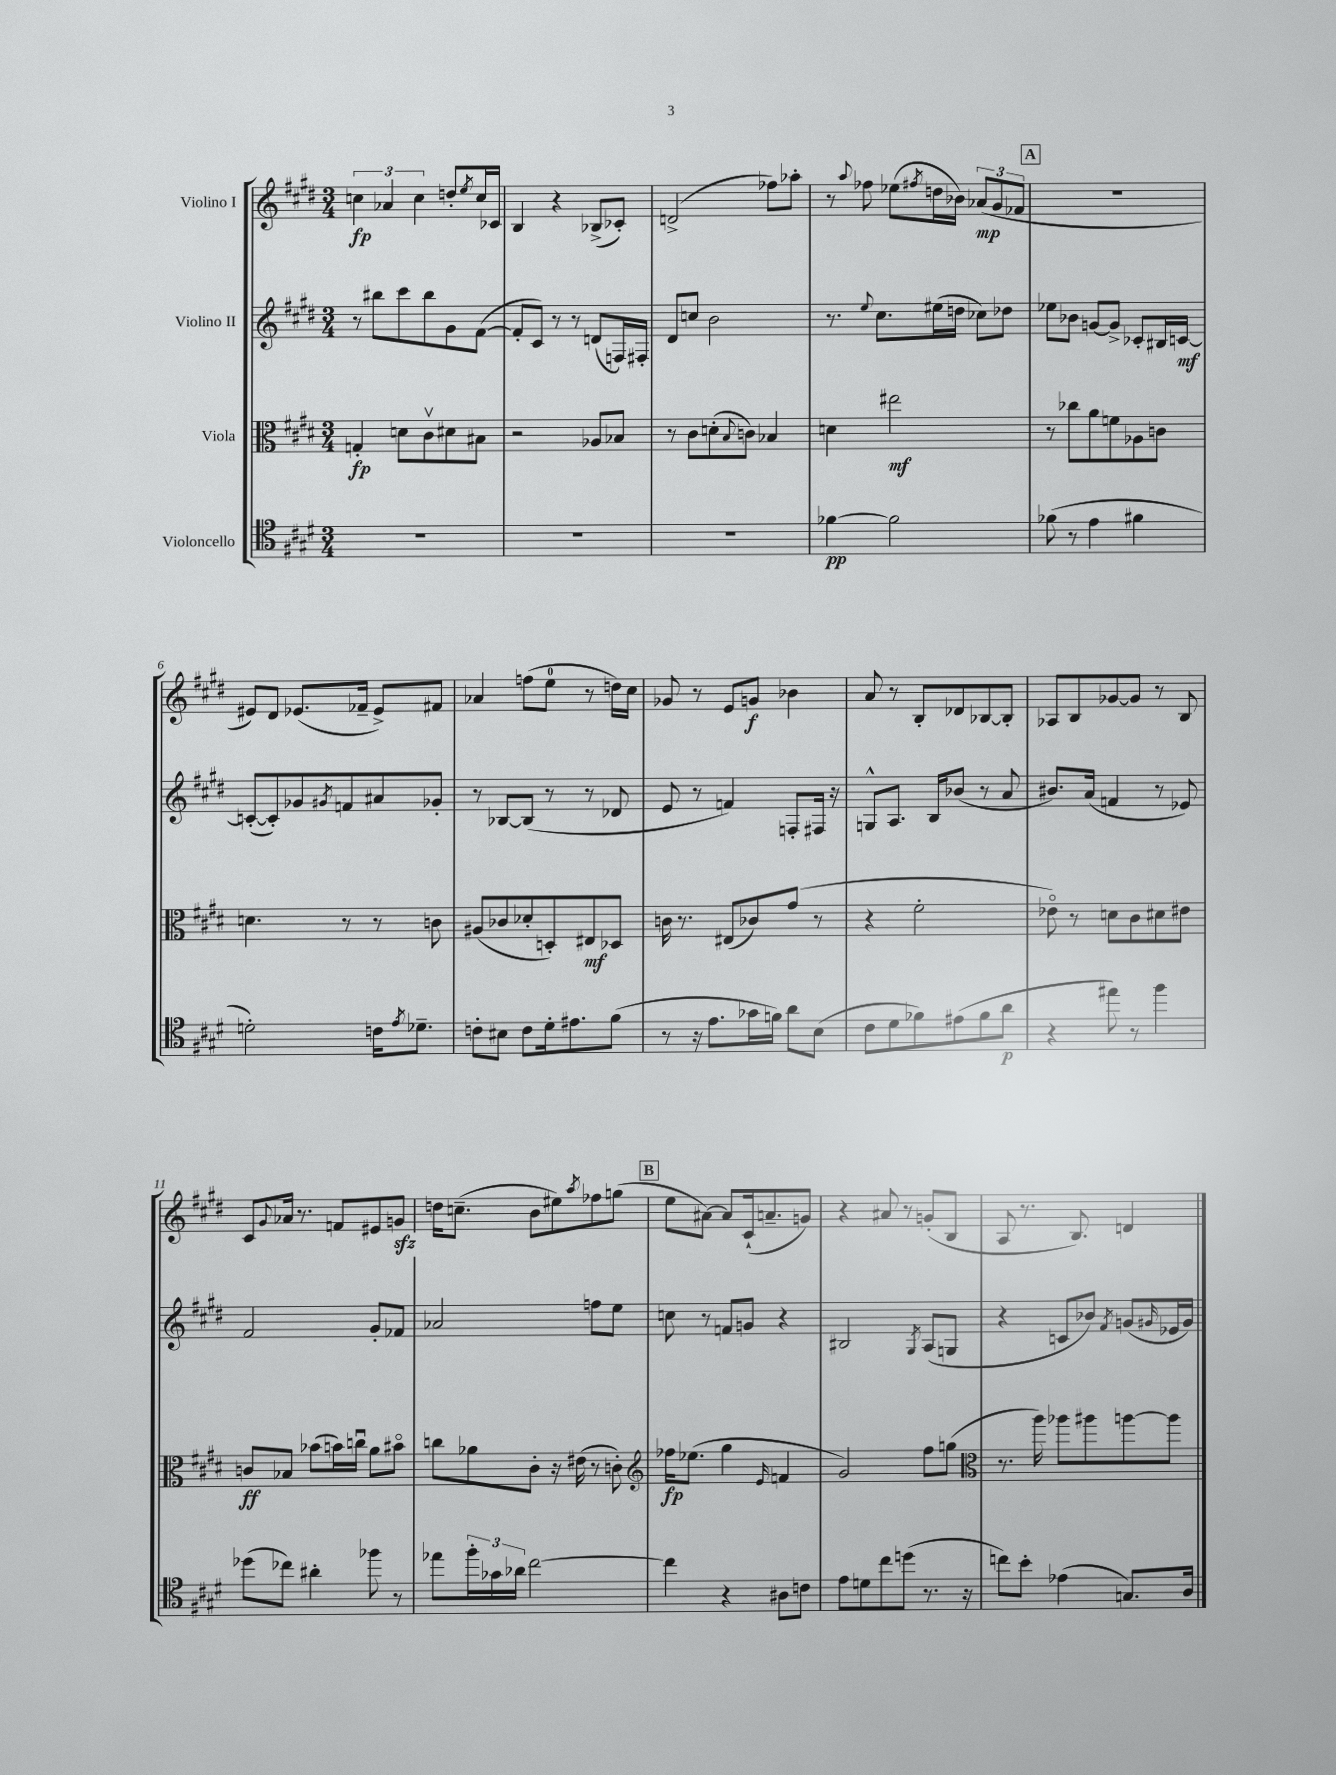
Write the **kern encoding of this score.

**kern	**dynam	**kern	**dynam	**kern	**dynam	**kern	**dynam
*part4	*part4	*part3	*part3	*part2	*part2	*part1	*part1
*staff4	*staff4	*staff3	*staff3	*staff2	*staff2	*staff1	*staff1
*I"Violoncello	*	*I"Viola	*	*I"Violino II	*	*I"Violino I	*
*clefC4	*	*clefC3	*	*clefG2	*	*clefG2	*
*k[f#c#g#d#]	*	*k[f#c#g#d#]	*	*k[f#c#g#d#]	*	*k[f#c#g#d#]	*
*M3/4	*	*M3/4	*	*M3/4	*	*M3/4	*
=1	=1	=1	=1	=1	=1	=1	=1
2.r	.	4Gn'/	fp	8r	.	6ccn\	fp
.	.	.	.	8bb#X\L	.	.	.
.	.	.	.	.	.	6a-X/	.
.	.	8dn\L	.	8ccc#\	.	.	.
.	.	.	.	.	.	6cc\	.
.	.	8c#v\	.	8bb#\	.	.	.
.	.	8d#X\	.	8g#\	.	8ddn'/L	.
.	.	.	.	.	.	8qee/	.
.	.	8B#X\J	.	([8f#\J	.	16cc/L	.
.	.	.	.	.	.	16c-X/JJ	.
=2	=2	=2	=2	=2	=2	=2	=2
2.r	.	2r	.	8f#'/L]	.	4B/	.
.	.	.	.	8c#/J)	.	.	.
.	.	.	.	8r	.	4r	.
.	.	.	.	8r	.	.	.
.	.	8A-X/L	.	(8dn/L	.	(8B-X^/L	.
.	.	8B-X/J	.	16Fn/L)	.	8c-X'/J)	.
.	.	.	.	16F#X'/JJ	.	.	.
=3	=3	=3	=3	=3	=3	=3	=3
2.r	.	8r	.	8d#/L	.	(2dn^/	.
.	.	8c#\L	.	8ccn/J	.	.	.
.	.	(8dn'\	.	2b\	.	.	.
.	.	8qqB/	.	.	.	.	.
.	.	8cn\J)	.	.	.	.	.
.	.	4B-X/	.	.	.	8ff-X\L)	.
.	.	.	.	.	.	8aa-X'\J	.
=4	=4	=4	=4	=4	=4	=4	=4
[4f-X\	pp	4dn\	.	8.r	.	8r	.
.	.	.	.	.	.	8qqaa/	.
.	.	.	.	.	.	8ff-X\	.
.	.	.	.	8qqee/	.	.	.
.	.	.	.	8.cc#\L	.	.	.
2f-\]	.	2ee#X\	mf	.	.	(8ee-X\L	.
.	.	.	.	.	.	8qff#X/	.
.	.	.	.	(16ee#X\L	.	16ddn\L	.
.	.	.	.	16ddn\JJ	.	16b-X\JJ)	.
.	.	.	.	8cc-X\L)	.	(12a-X/L	mp
.	.	.	.	.	.	12g#/	.
.	.	.	.	8dd-X\J	.	.	.
.	.	.	.	.	.	12f-X/J	.
!!LO:REH:place=s1:t=A
=5	=5	=5	=5	=5	=5	=5	=5
(8f-X\	.	8r	.	8ee-X\L	.	2.r	.
8r	.	8cc-X\L	.	8b-X\J	.	.	.
4e\	.	8a\	.	[8gn/L	.	.	.
.	.	8fn\	.	8g^/J]	.	.	.
4f#X\	.	8A-X\	.	8c-X'/L	.	.	.
.	.	8cn\J	.	16B#X/L	.	.	.
.	.	.	.	[16cn/JJ	mf	.	.
!!LO:LB:g=z
=6	=6	=6	=6	=6	=6	=6	=6
2dn'\)	.	4.dn\	.	(8cn'/L_	.	8e#X/L)	.
.	.	.	.	8c'/])	.	8d#/J	.
.	.	.	.	8g-X/	.	(8.e-X/L	.
.	.	.	.	8qg#X/	.	.	.
.	.	8r	.	8fn/	.	.	.
.	.	.	.	.	.	16f-X~/Jk	.
16cn\KL	.	8r	.	8a#X/	.	8e-^/L)	.
8qe/	.	.	.	.	.	.	.
8.d-X~\J	.	.	.	.	.	.	.
.	.	8cn\	.	8g-X'/J	.	8f#X/J	.
=7	=7	=7	=7	=7	=7	=7	=7
8cn'\L	.	(8A#X/L	.	8r	.	4a-X/	.
8B#X\J	.	8c-X/	.	[8B-X/L	.	.	.
8c\L	.	8d-X'/	.	(8B-/J]	.	(8ffn\L	.
16d#'\k	.	8Dn'/)	.	8r	.	8ee\J	.
8.e#X\	.	.	.	.	.	.	.
.	.	8E#X/	mf	8r	.	8r	.
(8f#\J	.	8D-X/J	.	8d-X/	.	16ddn\LL)	.
.	.	.	.	.	.	16cc#\JJ	.
=8	=8	=8	=8	=8	=8	=8	=8
8r	.	16cn\	.	8e/	.	8g-X/	.
.	.	8.r	.	.	.	.	.
16r	.	.	.	8r	.	8r	.
8.e\L	.	.	.	.	.	.	.
.	.	(8E#X/L	.	4fn/)	.	8e/L	.
16g-X\L	.	8c-X/)	.	.	.	8gn/J	f
16fn\JJ)	.	.	.	.	.	.	.
8a\L	.	(8g#/J	.	8Fn'/L	.	4b-X\	.
(8B\J	.	8r	.	16F#X/Jk	.	.	.
.	.	.	.	16r	.	.	.
=9	=9	=9	=9	=9	=9	=9	=9
8c#\L	.	4r	.	8Gn^^/L	.	8a/	.
8d#\	.	.	.	8.A/J	.	8r	.
8f-X\)	.	2f#'\	.	.	.	8B'/L	.
.	.	.	.	16B/KL	.	.	.
(8e#X\	.	.	.	(8b-X/J	.	8d-X/	.
8f-\	.	.	.	8r	.	[8B-X/	.
8a\J	p	.	.	8a/	.	8B-'/J]	.
=10	=10	=10	=10	=10	=10	=10	=10
4r	.	8e-X\)	.	8.b#X/L)	.	8A-X/L	.
.	.	8r	.	.	.	8B/	.
.	.	.	.	(16a/Jk	.	.	.
8ee#X\)	.	8dn\L	.	4fn/	.	[8g-X/	.
8r	.	8c#\	.	.	.	8g-/J]	.
4ff#\	.	8d#X\	.	8r	.	8r	.
.	.	8e#X\J	.	8e-X/)	.	8B/	.
!!LO:LB:g=z
=11	=11	=11	=11	=11	=11	=11	=11
(8dd-X\L	.	8cn/L	ff	2f#/	.	8c#/L	.
.	.	.	.	.	.	8qqg#/	.
8cc-X\J)	.	8B-X/J	.	.	.	16a-X/Jk	.
.	.	.	.	.	.	8.r	.
4a#X'\	.	(8b-X\L	.	.	.	.	.
.	.	16bn\L)	.	.	.	8fn/L	.
.	.	16ccnu\JJ	.	.	.	.	.
8ff-X\	.	8a\L	.	8g#'/L	.	8e#X/	.
8r	.	8b#X\J	.	8f-X/J	.	8gnzz/J	.
=12	=12	=12	=12	=12	=12	=12	=12
8ee-X\L	.	8ccn\L	.	2a-X/	.	16ddn\KL	.
.	.	.	.	.	.	(8.ccn~\J	.
24ff#'\L	.	8a-X\	.	.	.	.	.
24g-X\	.	.	.	.	.	.	.
24a-X\JJ	.	.	.	.	.	.	.
[2cc#\	.	8c#'\J	.	.	.	8b\L	.
.	.	16r	.	.	.	8ee#X\)	.
.	.	(16e#X\	.	.	.	.	.
.	.	.	.	.	.	8qaa/	.
.	.	8r	.	8ffn\L	.	8ff-X\	.
.	.	8cn'\)	.	8ee\J	.	(8ggn\J	.
!!LO:REH:place=s1:t=B
=13	=13	=13	=13	=13	=13	=13	=13
*	*	*clefG2	*	*	*	*	*
4cc#\]	.	16ff-X\KL	fp	8ccn\	.	8ee\L	.
.	.	(8.ee-X\J	.	.	.	.	.
.	.	.	.	8r	.	[8a#X\J)	.
4r	.	4gg#\	.	8fn/L	.	8a#/L]	.
.	.	.	.	8gn/J	.	(16c#`/k	.
.	.	.	.	.	.	8.an~/	.
.	.	16qqe/	.	.	.	.	.
8A#X\L	.	4fn/	.	4r	.	.	.
8cn\J	.	.	.	.	.	8gn/J)	.
=14	=14	=14	=14	=14	=14	=14	=14
8e\L	.	2g#/)	.	2B#X/	.	4r	.
8dn\	.	.	.	.	.	.	.
8cc#\	.	.	.	.	.	8a#X/	.
(8ddn\J	.	.	.	.	.	8r	.
.	.	.	.	8qG#/	.	.	.
8.r	.	8ff#\L	.	(8A/L	.	(8gn'/L	.
.	.	(8ggn\J	.	8Gn/J	.	8B/J	.
16r	.	.	.	.	.	.	.
=15	=15	=15	=15	=15	=15	=15	=15
*	*	*clefC3	*	*	*	*	*
8ccn\L)	.	8.r	.	4r	.	8A/	.
8b'\J	.	.	.	.	.	8.r	.
.	.	16aa\)	.	.	.	.	.
(4e-X\	.	8aa-X\L	.	8cn/L	.	.	.
.	.	.	.	.	.	8.B/)	.
.	.	8aa#X\	.	8b-X/J)	.	.	.
.	.	.	.	8qf#/	.	.	.
8.Gn/L)	.	[8aan\	.	(8gn/L	.	4dn/	.
.	.	.	.	16qqg#X/	.	.	.
.	.	8aa\J]	.	16e-X/L	.	.	.
16A/Jk	.	.	.	16g#/JJ)	.	.	.
==	==	==	==	==	==	==	==
*-	*-	*-	*-	*-	*-	*-	*-
